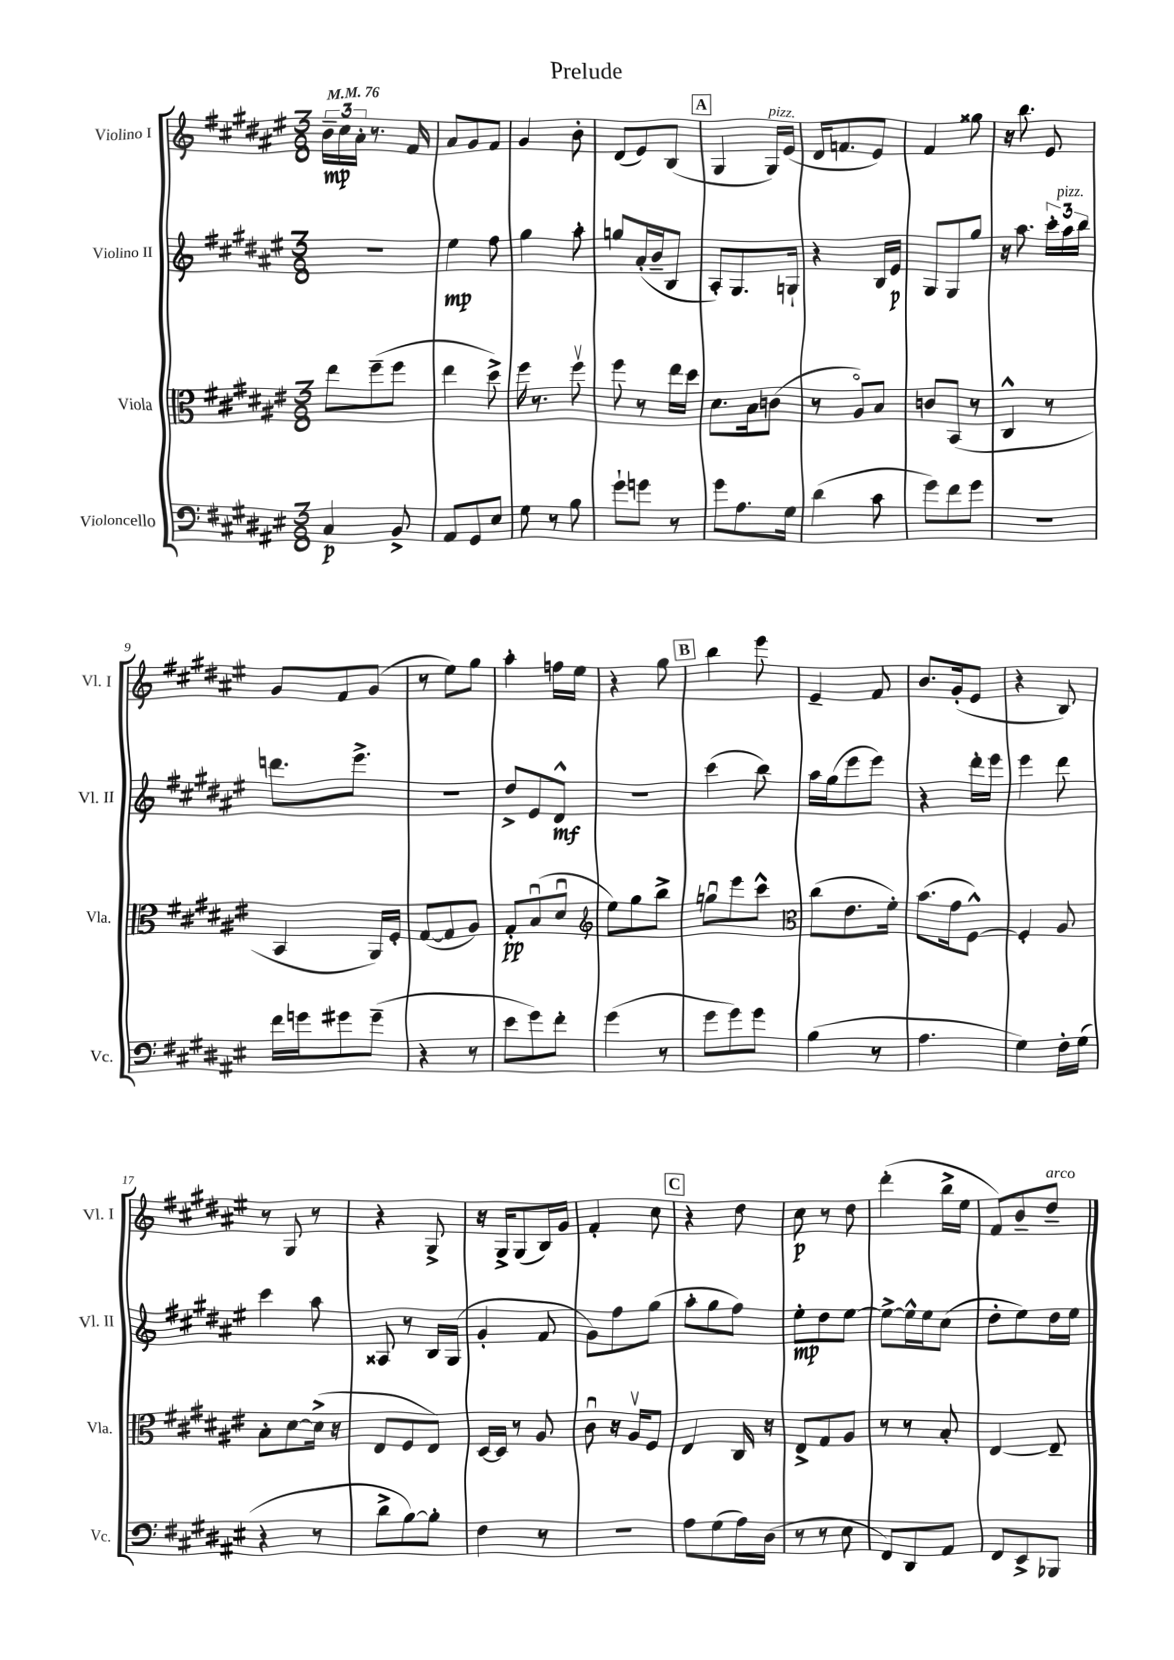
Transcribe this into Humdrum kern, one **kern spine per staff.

**kern	**dynam	**kern	**dynam	**kern	**dynam	**kern	**dynam
*part4	*part4	*part3	*part3	*part2	*part2	*part1	*part1
*staff4	*staff4	*staff3	*staff3	*staff2	*staff2	*staff1	*staff1
*I"Violoncello	*	*I"Viola	*	*I"Violino II	*	*I"Violino I	*
*I'Vc.	*	*I'Vla.	*	*I'Vl. II	*	*I'Vl. I	*
*clefF4	*	*clefC3	*	*clefG2	*	*clefG2	*
*k[f#c#g#d#a#e#]	*	*k[f#c#g#d#a#e#]	*	*k[f#c#g#d#a#e#]	*	*k[f#c#g#d#a#e#]	*
*M3/8	*	*M3/8	*	*M3/8	*	*M3/8	*
*MM76	*	*MM76	*	*MM76	*	*MM76	*
=1	=1	=1	=1	=1	=1	=1	=1
4C#/	p	8ee#\L	.	4.r	.	24b~\LL	mp
.	.	.	.	.	.	24cc#\	.
.	.	.	.	.	.	24a#'\JJ	.
.	.	(8ff#~\	.	.	.	8.r	.
8BB^/	.	8ff#\J	.	.	.	.	.
.	.	.	.	.	.	16f#/	.
=2	=2	=2	=2	=2	=2	=2	=2
8AA#/L	.	4ee#\	.	4ee#\	mp	8a#/L	.
8GG#/	.	.	.	.	.	8g#/	.
8E#/J	.	8dd#^\)	.	8ff#\	.	8f#/J	.
=3	=3	=3	=3	=3	=3	=3	=3
8G#\	.	16ff#\	.	4gg#\	.	4g#/	.
.	.	8.r	.	.	.	.	.
8r	.	.	.	.	.	.	.
8B\	.	8ff#v\	.	8aa#'\	.	8b'\	.
=4	=4	=4	=4	=4	=4	=4	=4
8g#`\L	.	8ff#\	.	8ggn/L	.	(8d#/L	.
8gn\J	.	8r	.	(16a#'/L	.	8e#/)	.
.	.	.	.	16b~/J	.	.	.
8r	.	16ee#\LL	.	8B/J	.	(8B/J	.
.	.	16dd#\JJ	.	.	.	.	.
!!LO:REH:place=s1:t=A
=5	=5	=5	=5	=5	=5	=5	=5
8g#\L	.	8.d#\L	.	8A#'/L)	.	4G#/	.
8.A#\	.	.	.	8.G#/	.	.	.
.	.	16B\k	.	.	.	.	.
!	!	!	!	!	!	!LO:TX:a:i:t=pizz.	!
.	.	(8cn\J	.	.	.	16G#/LL)	.
16G#\Jk	.	.	.	16Gn`/Jk	.	(16e#/JJ	.
=6	=6	=6	=6	=6	=6	=6	=6
(4d#\	.	8r	.	4r	.	16d#/KL	.
.	.	.	.	.	.	8.fn/	.
.	.	8A#/L)	.	.	.	.	.
8c#\	.	8B/J	.	16B/LL	.	8e#/J)	.
.	.	.	.	16e#/JJ	p	.	.
=7	=7	=7	=7	=7	=7	=7	=7
8g#\L)	.	8cn/L	.	8G#/L	.	4f#/	.
8f#\	.	(8BB/J	.	8G#/	.	.	.
8g#\J	.	8r	.	8gg#/J	.	8gg##X\	.
=8	=8	=8	=8	=8	=8	=8	=8
4.r	.	4C#^^/	.	16r	.	16r	.
.	.	.	.	8.aa#\	.	8.bb\	.
.	.	8r	.	24ccc#'\LL	.	8e#/	.
!	!	!	!	!LO:TX:a:i:t=pizz.	!	!	!
.	.	.	.	24aa#\	.	.	.
.	.	.	.	24bb\JJ	.	.	.
!!LO:LB:g=z
=9	=9	=9	=9	=9	=9	=9	=9
16f#\LL	.	4BB/	.	8.dddn\L	.	8g#/L	.
16gn\J	.	.	.	.	.	.	.
8g#X\	.	.	.	.	.	8f#/	.
.	.	.	.	8.eee#^\J	.	.	.
(8g#~\J	.	16AA#/LL)	.	.	.	(8g#/J	.
.	.	16F#'/JJ	.	.	.	.	.
=10	=10	=10	=10	=10	=10	=10	=10
4r	.	([8G#/L	.	4.r	.	8r	.
.	.	8G#/]	.	.	.	8ee#\L)	.
8r	.	8A#/J)	.	.	.	8gg#\J	.
=11	=11	=11	=11	=11	=11	=11	=11
8e#\L	.	8G#'/L	pp	8dd#^/L	.	4aa#'\	.
8g#\)	.	(8Bu/	.	8e#/	.	.	.
8f#'\J	.	8d#u/J	.	8d#^^/J	mf	16ffn\LL	.
.	.	.	.	.	.	16ee#\JJ	.
=12	=12	=12	=12	=12	=12	=12	=12
*	*	*clefG2	*	*	*	*	*
(4g#\	.	8ee#\L)	.	4.r	.	4r	.
.	.	8gg#\	.	.	.	.	.
8r	.	8bb^\J	.	.	.	8gg#\	.
!!LO:REH:place=s1:t=B
=13	=13	=13	=13	=13	=13	=13	=13
8g#\L	.	8ggnu\L	.	(4ccc#\	.	4bb\	.
8g#\)	.	8eee#\	.	.	.	.	.
8g#\J	.	8ccc#^^\J	.	8bb\)	.	8eee#\	.
=14	=14	=14	=14	=14	=14	=14	=14
*	*	*clefC3	*	*	*	*	*
(4B\	.	(8cc#\L	.	16aa#\LL	.	4e#~/	.
.	.	.	.	(16gg#\J	.	.	.
.	.	8.e#\	.	8eee#\	.	.	.
8r	.	.	.	8eee#\J)	.	8f#/	.
.	.	16f#'\Jk)	.	.	.	.	.
=15	=15	=15	=15	=15	=15	=15	=15
4.A#\	.	(8.b\L	.	4r	.	8.b/L	.
.	.	16g#\k	.	.	.	(16g#'/k	.
.	.	[8F#^^\J)	.	16ddd#'\LL	.	8e#/J	.
.	.	.	.	16eee#\JJ	.	.	.
=16	=16	=16	=16	=16	=16	=16	=16
4G#\)	.	4F#'/]	.	4eee#\	.	4r	.
16F#'\LL	.	8A#/	.	8ddd#\	.	8B/)	.
(16G#\JJ	.	.	.	.	.	.	.
!!LO:LB:g=z
=17	=17	=17	=17	=17	=17	=17	=17
4r	.	8B'\L	.	4ccc#\	.	8r	.
.	.	[8d#\	.	.	.	8G#/	.
8r	.	(16d#^\Jk]	.	8aa#\	.	8r	.
.	.	16r	.	.	.	.	.
=18	=18	=18	=18	=18	=18	=18	=18
8d#^\L	.	8E#/L	.	8A##X/	.	4r	.
[8B\)	.	8F#/	.	8r	.	.	.
8B'\J]	.	8E#/J)	.	16B/LL	.	8G#^/	.
.	.	.	.	(16G#/JJ	.	.	.
=19	=19	=19	=19	=19	=19	=19	=19
4F#\	.	[16D#/LL	.	4g#'/	.	16r	.
.	.	16D#/JJ]	.	.	.	16G#^/KL	.
.	.	8r	.	.	.	(8G#/	.
8r	.	8A#/	.	8f#/	.	16B/L)	.
.	.	.	.	.	.	16g#/JJ	.
=20	=20	=20	=20	=20	=20	=20	=20
4.r	.	8c#u\	.	8g#\L)	.	4f#'/	.
.	.	16r	.	8ff#\	.	.	.
.	.	16A#v/KL	.	.	.	.	.
.	.	8F#/J	.	(8gg#\J	.	8cc#\	.
!!LO:REH:place=s1:t=C
=21	=21	=21	=21	=21	=21	=21	=21
8A#\L	.	4E#/	.	8aa#'\L	.	4r	.
(8G#\	.	.	.	8gg#\	.	.	.
16A#\L)	.	16C#/	.	8ff#\J)	.	8dd#\	.
(16D#\JJ	.	16r	.	.	.	.	.
=22	=22	=22	=22	=22	=22	=22	=22
8r	.	8E#^/L	.	8ee#'\L	mp	8cc#\	p
8r	.	8G#/	.	8dd#\	.	8r	.
8E#\	.	8A#/J	.	[8ee#\J	.	8dd#\	.
=23	=23	=23	=23	=23	=23	=23	=23
8FF#/L)	.	8r	.	8ee#^\L_	.	(4ddd#'\	.
8DD#/	.	8r	.	16ee#^^\L]	.	.	.
.	.	.	.	16ee#\J	.	.	.
8AA#/J	.	8B'/	.	(8cc#\J	.	16bb^\LL	.
.	.	.	.	.	.	16ee#\JJ	.
=24	=24	=24	=24	=24	=24	=24	=24
8FF#/L	.	[4E#/	.	8dd#'\L	.	8f#/L)	.
8EE#^/	.	.	.	8ee#\)	.	8b~/	.
!	!	!	!	!	!	!LO:TX:a:i:t=arco	!
8BBB-X/J	.	8E#~/]	.	16dd#\L	.	8dd#~/J	.
.	.	.	.	16ee#\JJ	.	.	.
==	==	==	==	==	==	==	==
*-	*-	*-	*-	*-	*-	*-	*-
